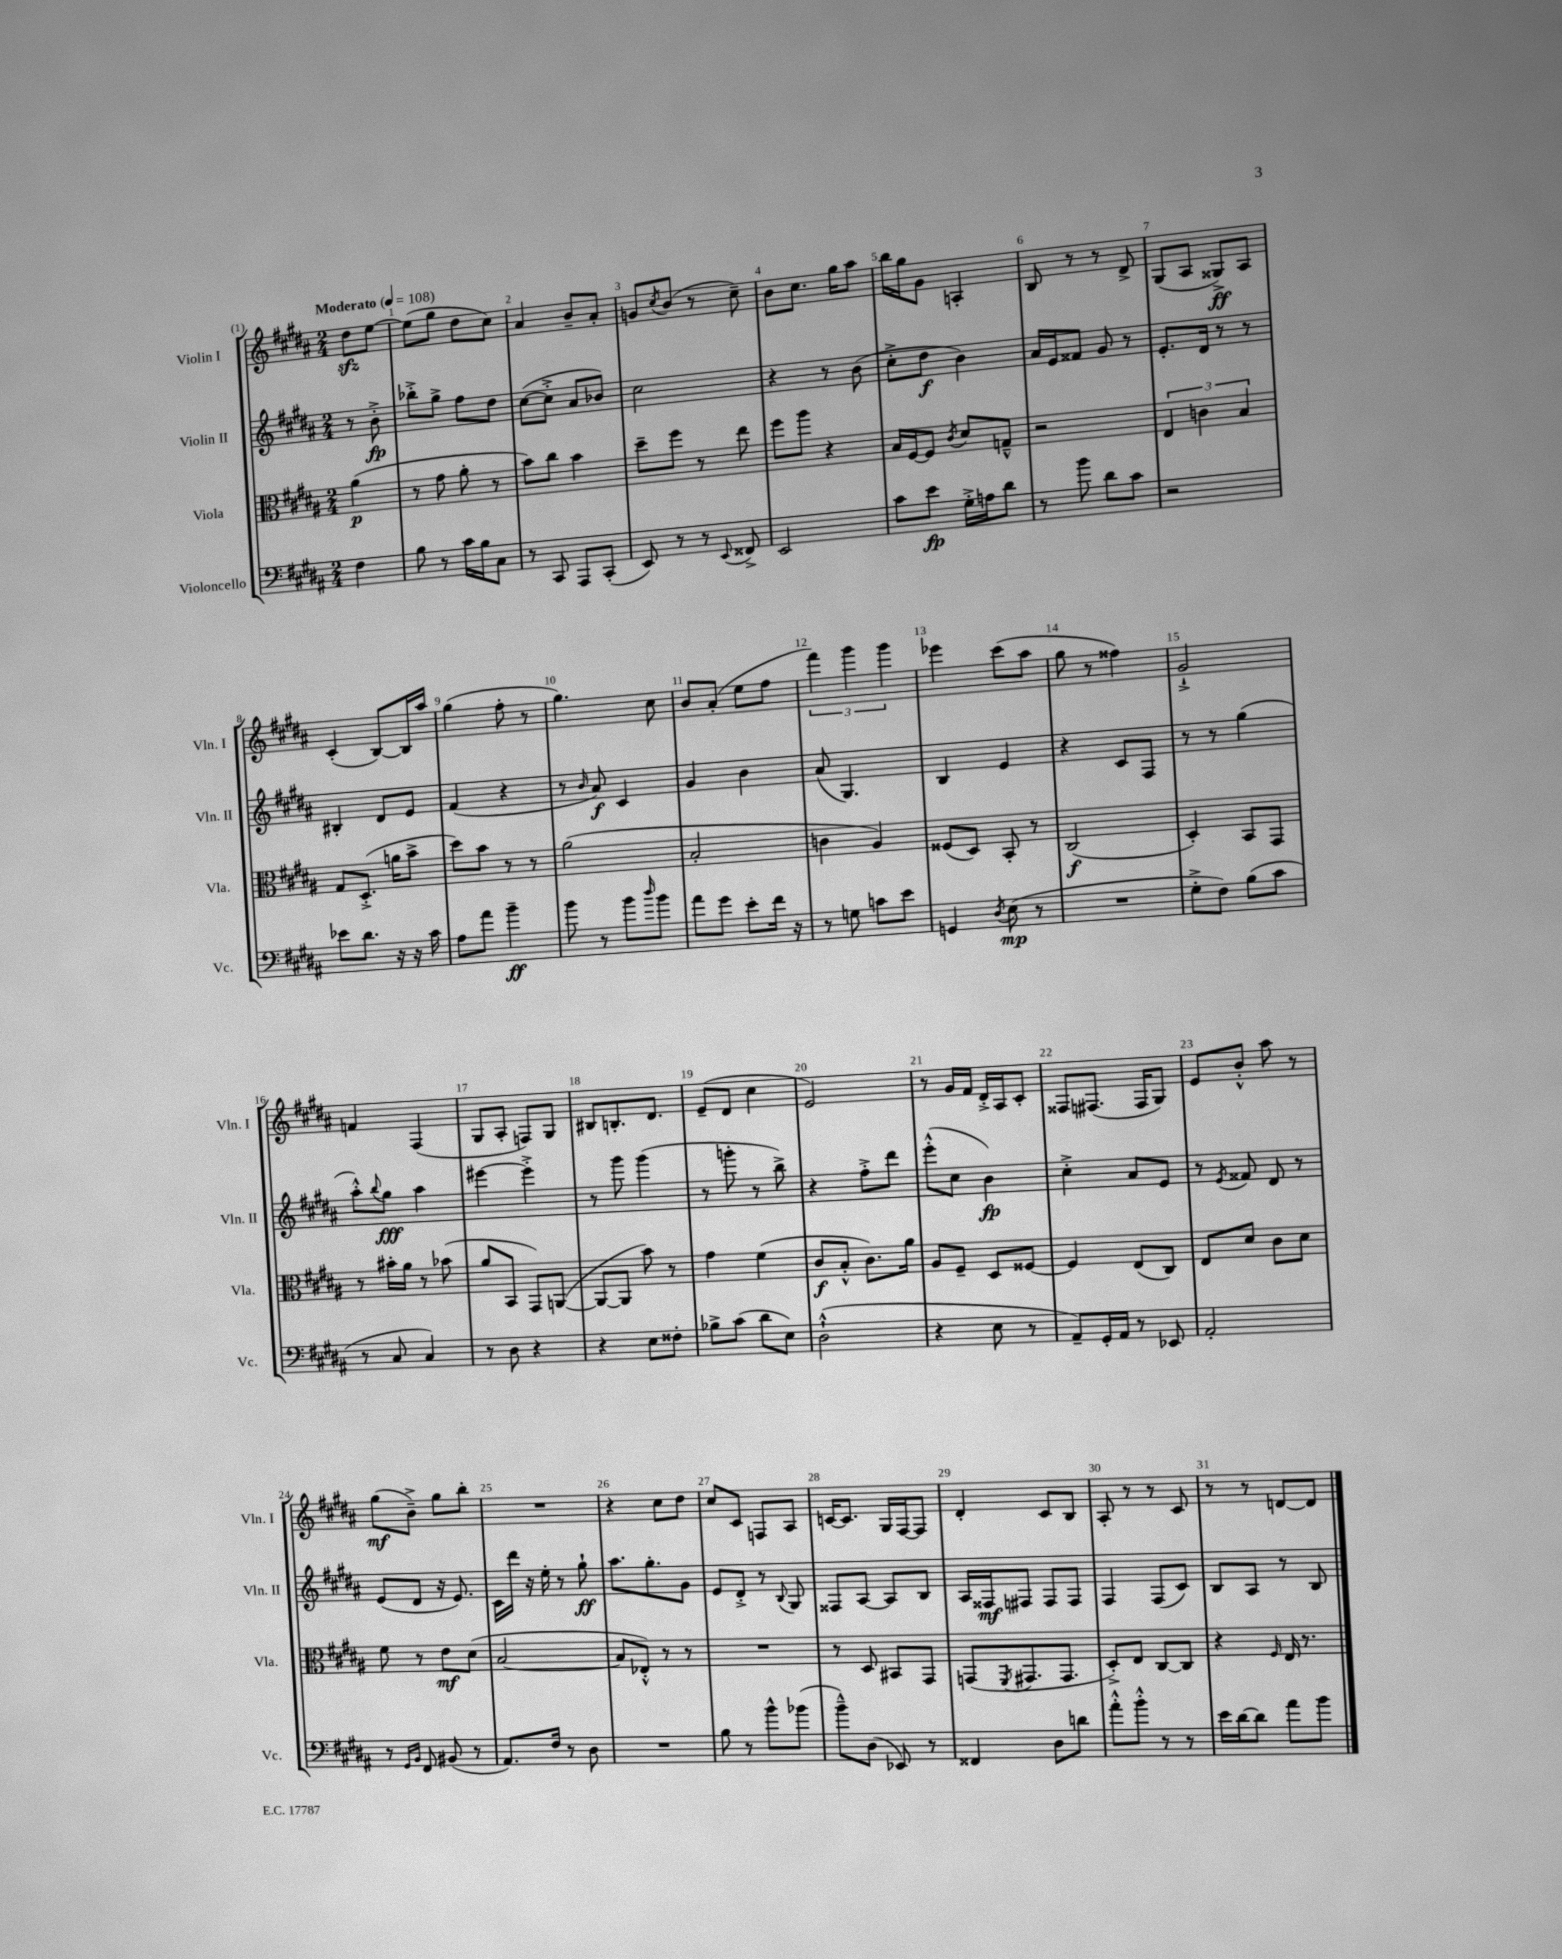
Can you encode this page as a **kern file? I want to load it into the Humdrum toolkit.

**kern	**kern	**kern	**kern
*staff4	*staff3	*staff2	*staff1
*clefF4	*clefC3	*clefG2	*clefG2
*k[f#c#g#d#a#]	*k[f#c#g#d#a#]	*k[f#c#g#d#a#]	*k[f#c#g#d#a#]
*M2/4	*M2/4	*M2/4	*M2/4
*MM108	*MM108	*MM108	*MM108
4F#	(4a#	8r	8dd#
.	.	8b'^	[8ee
=	=	=	=
8B	8r	8bb-'^	(8ee]
8r	8g#	8gg#^	8gg#
16c#	8a#'	8ff#	8dd#
16B	.	.	.
8C#	8r	8dd#	8cc#)
=	=	=	=
8r	8b)	([8cc#	4a#
8CC#	8cc#	8cc#'^]	.
8AAA#	4b	8a#	8b~
(8CC#'	.	8b-)	8a#'
=	=	=	=
8EE)	8dd#~	2cc#	8g
.	.	.	8qcc#
8r	8ff#	.	(8b
8r	8r	.	8r
8qqEE	.	.	.
8FF##^	8ee	.	8cc#~)
=	=	=	=
2EE	8ff#	4r	8b
.	8aa#	.	8.cc#
.	4r	8r	.
.	.	.	16gg#
.	.	(8b	8aa#
=	=	=	=
8c#	16B	8cc#'^	16bb
.	[16F#	.	16gg#
8e	8F#]	8dd#	8g#
.	8qc#	.	.
16G#'^	8d#	4b)	4A'
16A	.	.	.
8d#	8G~^^	.	.
=	=	=	=
8r	2r	16a#	8B
.	.	16e	.
8b	.	8f##	8r
8d#	.	8g#	8r
8c#	.	8r	8d#^
=	=	=	=
2r	6E	8.e'	(8G#
.	.	.	8A#
.	6c	.	.
.	.	16d#	.
.	.	8r	8G##^)
.	6B	.	.
.	.	8r	8A#
=	=	=	=
8e-	8G#	4B#'	(4c#'
8.d#	(8.D#'^	.	.
.	.	8d#	[8B)
16r	16a	.	.
16r	8b^	8e	16B]
16c#	.	.	16aa#
=	=	=	=
8A#	8dd#)	(4f#	(4gg#
8a#	8b	.	.
4b~	8r	4r	8ff#'
.	8r	.	8r
=	=	=	=
8b	(2a#	8r	4.gg#)
.	.	16qqb	.
8r	.	8a#)	.
8b	.	4c#	.
16qqdd#	.	.	.
8b	.	.	8cc#
=	=	=	=
8a#	2B'	4g#	8b
8g#	.	.	(8a#'
8e'	.	4b	8ee
16f#	.	.	8ff#
16r	.	.	.
=	=	=	=
8r	4c	(8a#	6fff#)
8G	.	4.G#)	.
.	.	.	6ggg#
8c	4A#)	.	.
.	.	.	6ggg#
8e	.	.	.
=	=	=	=
4GG	(8F##	4B	4eee-
.	8D#)	.	.
8qD#	.	.	.
(8E	8BB'	4e	(8ccc#
8r	8r	.	8aa#
=	=	=	=
2r	(2C#	4r	8gg#
.	.	.	8r
.	.	8c#	4ff##)
.	.	8F#	.
=	=	=	=
8G#'^	4D#')	8r	2g#`^
8F#)	.	8r	.
(8B	8BB	(4gg#	.
8c#	8GG#	.	.
=	=	=	=
8r	8r	8aa#'^^)	4f
.	.	8qqbb	.
8C#	16b#'	8gg#	.
.	16a#	.	.
4C#)	8r	4aa#	(4F#
.	(8b-	.	.
=	=	=	=
8r	8a#	[4eee#	8G#
8D#	8BB	.	8A#'
4r	8GG#)	4eee#'^]	8F)
.	([8AA	.	8G#
=	=	=	=
4r	8AA_	8r	8B#
.	8AA]	8ggg#	8.B'
8E	8b)	(4ggg#	.
.	.	.	8.d#
8F##'	8r	.	.
=	=	=	=
8B-^	4g#	8r	(8e~
(8c#	.	8ggg'	8d#
8d#	(4f#	8r	4cc#
8E)	.	8bb^)	.
=	=	=	=
(2D#`^^	8c#	4r	2e)
.	8B'^^	.	.
.	8.c#)	8ff#'^	.
.	.	8ddd#	.
.	16a#	.	.
=	=	=	=
4r	8A#	(8eee'^^	8r
.	8F#~	8cc#	16g#
.	.	.	16f#
8E	8D#	4b)	16d#'^
.	.	.	16A#
8r	[8F##	.	8c#'
=	=	=	=
8AA#~)	4F##]	4cc#'^	8F##
16GG#'	.	.	(8.F#
16AA#	.	.	.
8r	(8E	8a#	.
.	.	.	16F#
8EE-	8C#)	8e	8G#)
=	=	=	=
2AA#'	8E	8r	8e
.	.	8qe	.
.	8d#	8f##	8b'^^
.	8c#	8d#	8aa#
.	8d#	8r	8r
=	=	=	=
8r	8f#	(8e	(8gg#
16qqGG#	.	.	.
16qqBB	.	.	.
8FF#	8r	8d#	8b~^)
(8BB#	8e	16r	8gg#
.	.	8.e)	.
8r	(8d#	.	8bb'
=	=	=	=
8.AA#)	[2B	16c#	2r
.	.	16ddd#	.
.	.	16r	.
16F#	.	16ee'	.
8r	.	8r	.
8D#	.	8gg#`	.
=	=	=	=
2r	8B]	8.aa#	4r
.	8E-'^^)	.	.
.	.	8.gg#'	.
.	8r	.	8cc#
.	8r	8g#	8dd#
=	=	=	=
8B	2r	8e	8cc#
8r	.	8d#'^	8c#
8b^^	.	8r	8F
.	.	8qqB	.
(8b-	.	8G#	8A#
=	=	=	=
8b~^^)	8r	8F##	[16c
.	.	.	8.c]
(8D#	8D#	[8A#	.
8EE-)	8BB#	8A#]	16G#
.	.	.	[16F#
8r	8GG#	8B	8F#]
=	=	=	=
4FF##	(8GG	16A#	4d#'
.	.	16F##	.
.	8qFF#	.	.
.	8.GG#	8F#	.
8D#	.	8F#	8c#
.	8.GG#	.	.
8d	.	8F#	8B
=	=	=	=
8a#'^^	8D#'^)	4F#	8A#'
8b'^^	8E	.	8r
8r	[8C#	(8F#	8r
8r	8C#]	8c#)	8c#
=	=	=	=
16e	4r	8B	8r
[16d#	.	.	.
8d#]	.	8A#	8r
.	16qqF#	.	.
8a#	16E	8r	[8d
.	8.r	.	.
8b	.	8B	8d]
==	==	==	==
*-	*-	*-	*-
